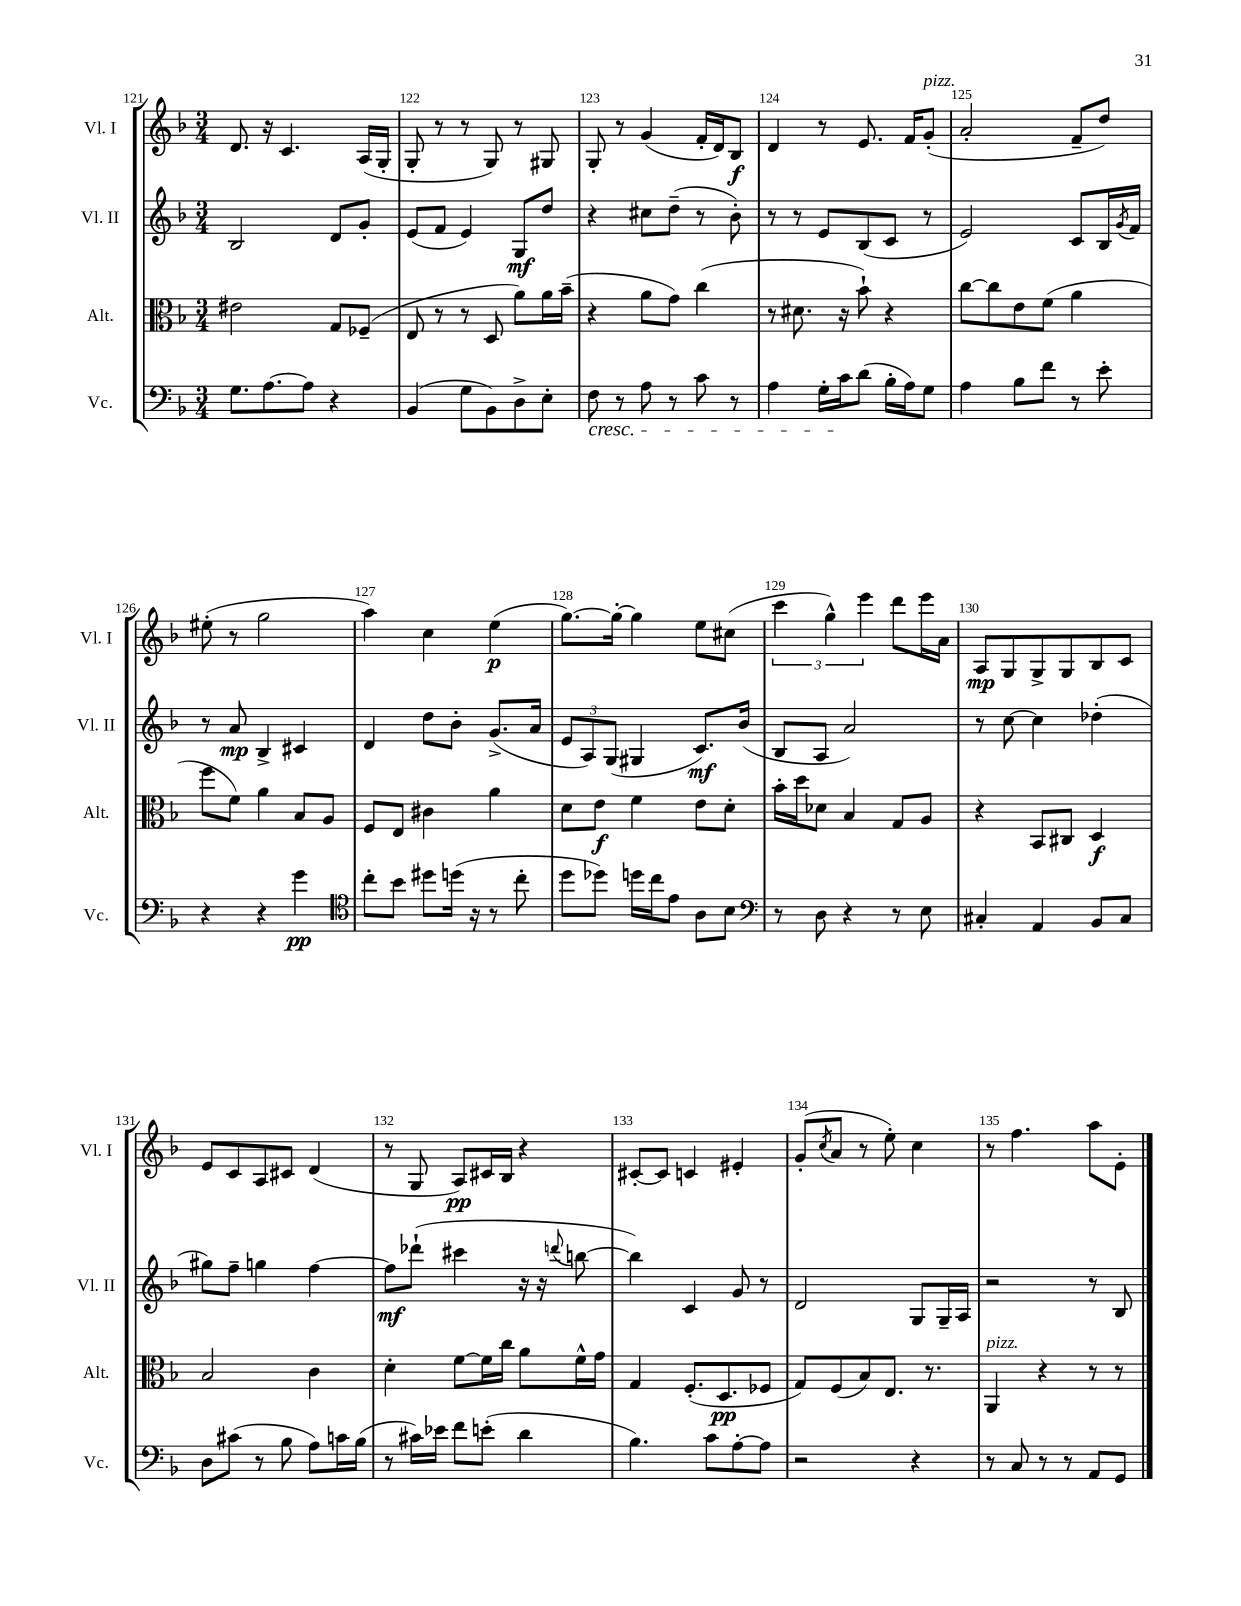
<<
\new StaffGroup <<
\new Staff = "s0" \with { instrumentName = "Vl. I" shortInstrumentName = "Vl. I" } {
    \clef treble \key f \major \numericTimeSignature \time 3/4
    d'8. r16 c'4. a16( g16-. |
    g8-. r8 r8 g8) r8 gis8 |
    g8-. r8 g'4( f'16-. d'16) bes8\f |
    d'4 r8 e'8. f'16 g'8-.^\markup { \italic "pizz." }( |
    a'2-. f'8-- d''8) |
    eis''8-.( r8 g''2 |
    a''4) c''4 e''4\p( |
    g''8.~) g''16~-. g''4 e''8 cis''8( |
    \tuplet 3/2 { c'''4 g''4-^) e'''4 } d'''8 e'''16 a'16 |
    a8\mp g8 g8-> g8 bes8 c'8 |
    e'8 c'8 a8 cis'8 d'4( |
    r8 g8 a8\pp) cis'16 bes16 r4 |
    cis'8~-. cis'8 c'4 eis'4-. |
    g'8-.( \acciaccatura { c''8 } a'8 r8 e''8-.) c''4 |
    r8 f''4. a''8 e'8-. \bar "|." |
}
\new Staff = "s1" \with { instrumentName = "Vl. II" shortInstrumentName = "Vl. II" } {
    \clef treble \key f \major \numericTimeSignature \time 3/4
    bes2 d'8 g'8-. |
    e'8( f'8 e'4) g8\mf d''8 |
    r4 cis''8 d''8--( r8 bes'8-.) |
    r8 r8 e'8 bes8( c'8 r8 |
    e'2) c'8 bes16 \acciaccatura { g'8 } f'16 |
    r8 a'8\mp bes4-> cis'4 |
    d'4 d''8 bes'8-. g'8.->( a'16 |
    \tuplet 3/2 { e'8 a8) g8( } gis4 c'8.\mf) bes'16( |
    bes8 a8 a'2) |
    r8 c''8~ c''4 des''4-.( |
    gis''8) f''8-- g''4 f''4~ |
    f''8\mf des'''8-!( cis'''4 r16 r16 \appoggiatura { d'''8 } b''8~ |
    b''4) c'4 g'8 r8 |
    d'2 g8 g16-- a16 |
    r2 r8 bes8 \bar "|." |
}
\new Staff = "s2" \with { instrumentName = "Alt." shortInstrumentName = "Alt." } {
    \clef alto \key f \major \numericTimeSignature \time 3/4
    eis'2 g8 fes8--( |
    e8 r8 r8 d8 a'8) a'16 bes'16--( |
    r4 a'8 g'8) c''4( |
    r8 dis'8. r16 bes'8-!) r4 |
    c''8~ c''8 e'8 f'8( a'4 |
    f''8 f'8) a'4 bes8 a8 |
    f8 e8 cis'4 a'4 |
    d'8 e'8\f f'4 e'8 d'8-. |
    bes'16-. d''16 des'8 bes4 g8 a8 |
    r4 bes,8 cis8 d4\f |
    bes2 c'4 |
    d'4-. f'8~ f'16 c''16 a'8 f'16-^ g'16 |
    g4 f8.-.( d8.\pp fes8 |
    g8) f8( bes8) e8. r8. |
    a,4^\markup { \italic "pizz." } r4 r8 r8 \bar "|." |
}
\new Staff = "s3" \with { instrumentName = "Vc." shortInstrumentName = "Vc." } {
    \clef bass \key f \major \numericTimeSignature \time 3/4
    g8. a8.~ a8 r4 |
    bes,4( g8 bes,8) d8-> e8-. |
    f8\cresc r8 a8 r8 c'8 r8 |
    a4 g16-. c'16\! d'8( bes16-. a16) g8 |
    a4 bes8 f'8 r8 e'8-. |
    r4 r4 g'4\pp |
    \clef tenor c''8-. bes'8 dis''8 d''16( r16 r8 c''8-. |
    d''8 des''8) d''16 c''16 e'8 a8 bes8 |
    \clef bass r8 d8 r4 r8 e8 |
    cis4-. a,4 bes,8 cis8 |
    d8 cis'8( r8 bes8 a8) c'16 bes16( |
    r8 cis'16) ees'16 f'8 e'8-.( d'4 |
    bes4.) c'8 a8~-. a8 |
    r2 r4 |
    r8 c8 r8 r8 a,8 g,8 \bar "|." |
}
>>
>>
\layout { \context { \Score currentBarNumber = #121 \override BarNumber.break-visibility = ##(#f #t #t) barNumberVisibility = #all-bar-numbers-visible } }
